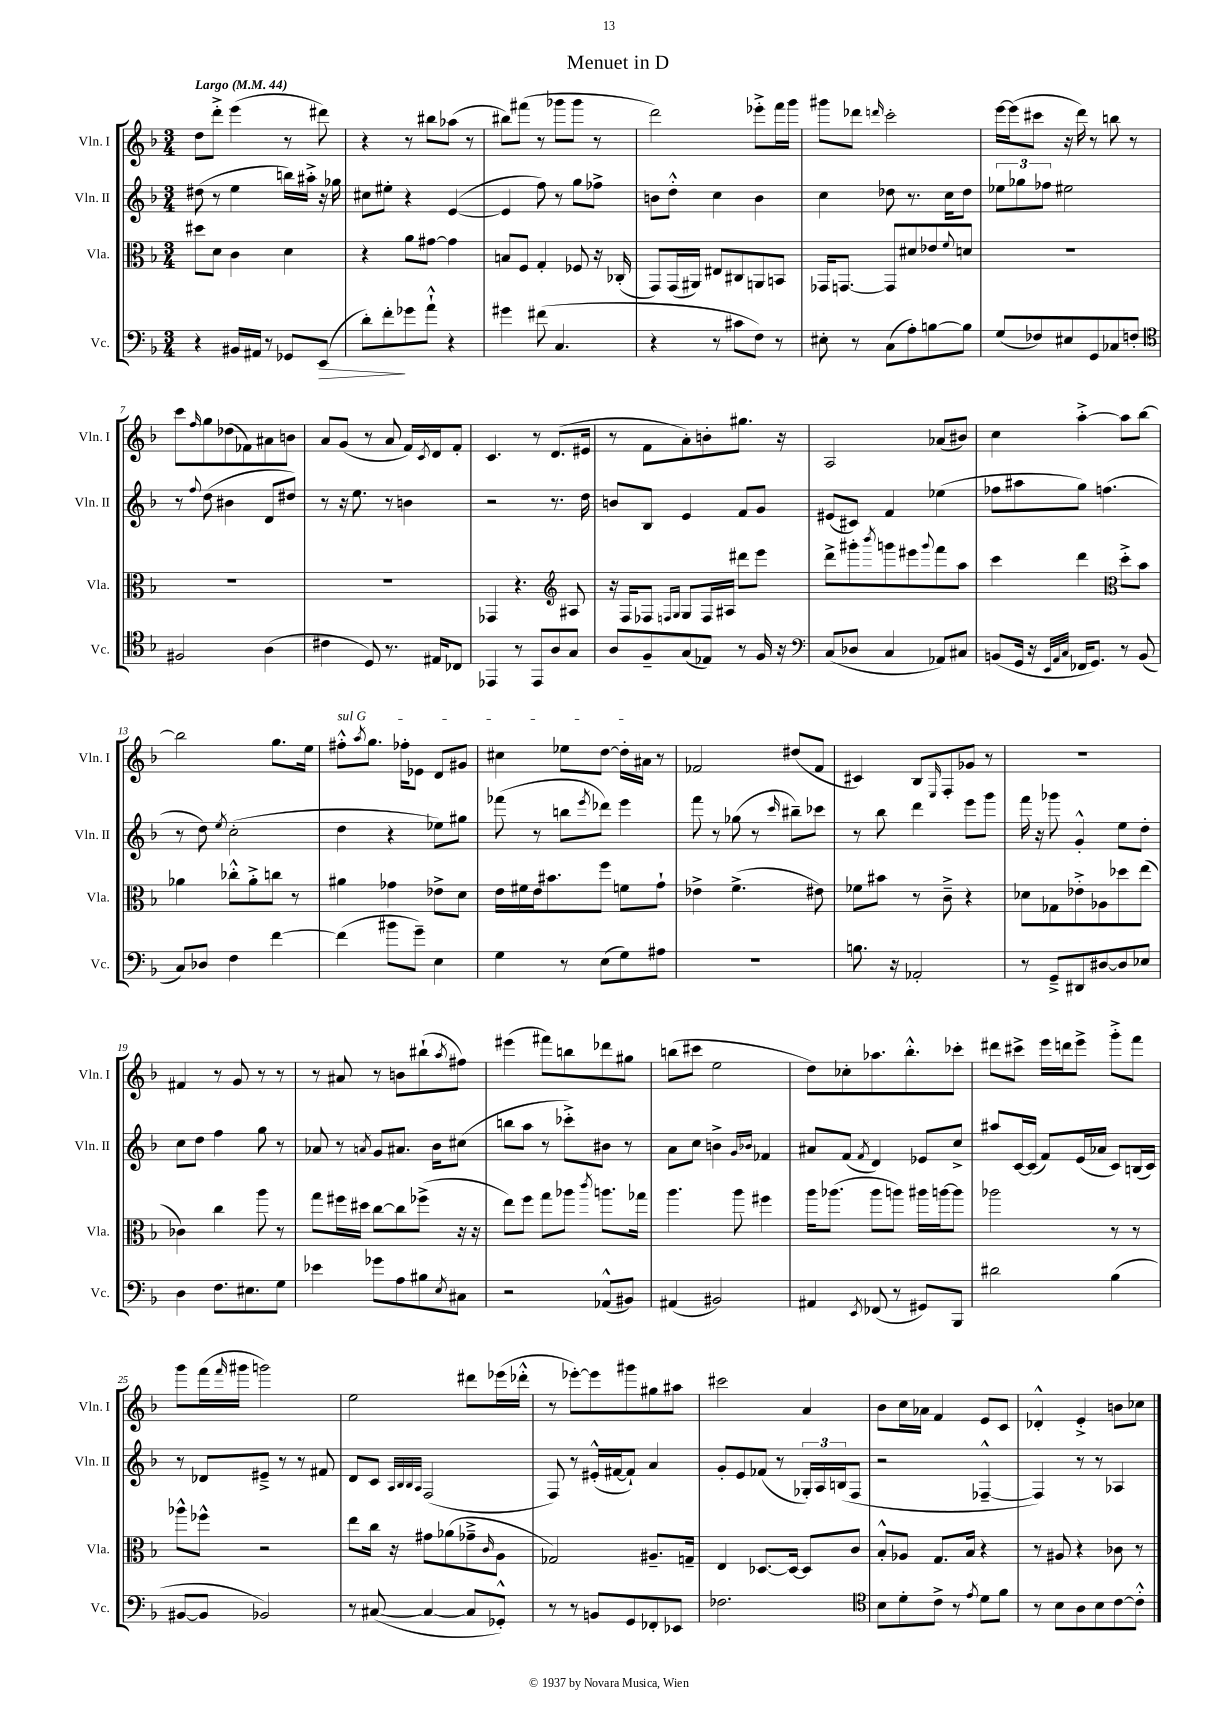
\header { title = "Menuet in D" }
<<
\new StaffGroup <<
\new Staff = "s0" \with { instrumentName = "Vln. I" shortInstrumentName = "Vln. I" } {
    \clef treble \key f \major \numericTimeSignature \time 3/4 \tempo "Largo" 4 = 44
    d''8 d'''8-.-> e'''4( r8 dis'''8) |
    r4 r8 bis''8 aes''8( r8 |
    bis''8) fis'''8( r8 ges'''8 ges'''8 r8 |
    d'''2) ees'''8-.-> f'''16 g'''16 |
    gis'''8 des'''8 \grace { d'''16 } c'''2-. |
    e'''16~ e'''16( cis'''8 r16 d'''16) r8 b''8 r8 |
    c'''8 \grace { f''16 } g''8 des''8( fes'8) ais'8 b'8 |
    a'8 g'8( r8 a'8 f'16) \acciaccatura { c'8 } d'16 f'8-. |
    c'4. r8 d'8.( eis'16 |
    r8 f'8 a'8-.) b'8-. gis''8. r16 |
    a2 aes'8( bis'8) |
    c''4 a''4~-.-> a''8 bes''8~ |
    bes''2 g''8. e''16 |
    \once \override TextSpanner.bound-details.left.text = \markup { \italic "sul G" } fis''8-.-^\startTextSpan \acciaccatura { a''8 } g''8. fes''16-. ees'8 d'8 gis'8 |
    cis''4 ees''8 d''8~ d''16-. ais'16\stopTextSpan r8 |
    fes'2 dis''8( fes'8 |
    cis'4) bes8 \grace { e16 } f8-. ges'8 r8 |
    R2. |
    fis'4 r8 g'8 r8 r8 |
    r8 ais'8 r8 b'8 bis''8-!( \acciaccatura { a''8 } fis''8) |
    eis'''4( fis'''8) b''8 des'''8 gis''8 |
    b''8( cis'''8 e''2 |
    d''8) ces''8-. aes''8. bes''8.-.-^ ces'''8-. |
    dis'''8 cis'''8-> e'''16 d'''16 e'''8-> g'''8-.-> f'''8 |
    g'''8 f'''16( \grace { f'''16 } gis'''16 g'''2) |
    e''2 dis'''8 ees'''16( des'''16-.-^ |
    r8 ees'''8~-.) ees'''8 gis'''8 gis''8 ais''8 |
    cis'''2 a'4 |
    bes'8 c''16 aes'16 f'4 e'8 c'8 |
    des'4-.-^ e'4-.-> b'8 ces''8 \bar "|." |
}
\new Staff = "s1" \with { instrumentName = "Vln. II" shortInstrumentName = "Vln. II" } {
    \clef treble \key f \major \numericTimeSignature \time 3/4
    dis''8( r8 e''4 b''16) ais''16-.-> r16 ges''16 |
    cis''8 eis''8-. r4 e'4~( |
    e'4 f''8) r8 g''8 fes''8-> |
    b'8 d''8-.-^ c''4 b'4 |
    c''4 des''8 r8. c''16 des''8 |
    \tuplet 3/2 { ees''8 ges''8 fes''8 } eis''2 |
    r8 \appoggiatura { f''8 } d''8( bis'4 d'8 dis''8) |
    r8 r16 e''8. r8 b'4 |
    r2 r8. d''16 |
    b'8 bes8 e'4 f'8 g'8 |
    eis'8( cis'8) f'4 ees''4( |
    fes''8 ais''8 g''8) f''4.( |
    r8 d''8) \acciaccatura { e''8 } c''2-.( |
    d''4 r4 ees''8) gis''8 |
    fes'''8( r8 b''8 \acciaccatura { e'''8 } des'''8) e'''4 |
    f'''8 r8 ges''8( r8 \grace { c'''16 } bis''8--) ces'''8 |
    r8 bes''8 d'''4 e'''8 g'''8 |
    f'''16 r16 ges'''8 g'4-.-^ e''8 d''8-. |
    c''8 d''8 f''4 g''8 r8 |
    aes'8 r8 \acciaccatura { a'8 } g'8 ais'8. bes'16 cis''8( |
    b''8 a''8 r8 ces'''8-.->) bis'8 r8 |
    a'8 c''8 b'4-> \grace { g'16 bes'16 } fes'4 |
    ais'8 f'8( \acciaccatura { f'8 } d'4) ees'8 c''8-> |
    ais''8 c'16~ c'16( f'8) e'16( aes'16 c'8) b16( c'16) |
    r8 des'8 eis'8---> r8 r8 fis'8 |
    d'8 c'8 \grace { a32 bes32 bes32 a32 } f2( |
    f8) r8 eis'16-.-^( fis'16~ fis'8-!) a'4 |
    g'8-. e'8 fes'8( r8 \tuplet 3/2 { ges16-.) a16 b16( } f8 |
    r2 fes4~---^ |
    fes4) r8 r8 aes4 \bar "|." |
}
\new Staff = "s2" \with { instrumentName = "Vla." shortInstrumentName = "Vla." } {
    \clef alto \key f \major \numericTimeSignature \time 3/4
    dis''8 d'8 c'4 d'4 |
    r4 a'8 gis'8~ gis'4 |
    b8 f8 g4-. fes8 r16 ces16-.( |
    g,8) g,16( ais,16) eis8 cis8 a,8 b,8 |
    ges,16 g,8.~ g,8 dis'8 ees'8 \appoggiatura { f'8 } d'8 |
    R2. |
    R2. |
    R2. |
    ges,4 r4. \clef treble ais8 |
    r16 f16 fes8 \grace { f16 g16 } g8 f16 ais16 dis'''8 e'''8 |
    d'''8-> gis'''8-. \acciaccatura { bes'''8 } g'''8 eis'''8 \appoggiatura { g'''8 } f'''8 a''8 |
    c'''4 d'''4 \clef alto d''8-.-> bes'8 |
    aes'4 ces''8-.-^ aes'8-.-> c''8 r8 |
    ais'4 ges'4 ees'8-> d'8 |
    e'16 fis'16 e'16 bis'8. f''8 f'8 g'8-! |
    ees'4-> f'4.->( eis'8) |
    fes'8 bis'8 r8 c'8---> r4 |
    des'8 ges8 ees'8-.-> aes8 des''8 e''8( |
    ces'4) c''4 a''8 r8 |
    g''8 fis''16 dis''16 c''8~ c''8 fes''8->( r16 r16 |
    e''8) f''8 g''8 aes''8 \acciaccatura { c'''8 } a''8. ges''16 |
    a''4. a''8 fis''4 |
    a''16 aes''8.( aes''8 a''8) ais''16 a''16~ a''8 |
    aes''2 r8 r8 |
    aes''8-^ fes''8-^ r2 |
    e''8 c''16 r16 gis'8 aes'8( ges'8---> \grace { c'16 } a8 |
    ges2) ais8.-- g16-- |
    e4 des8.~ des16~ des8 c'8 |
    bes8-.-^ aes8 g8. bes16 r4 |
    r8 ais8 r4 ces'8 r8 \bar "|." |
}
\new Staff = "s3" \with { instrumentName = "Vc." shortInstrumentName = "Vc." } {
    \clef bass \key f \major \numericTimeSignature \time 3/4
    r4 bis,16 ais,16 r8 ges,8 e,8\>( |
    d'8-.) f'8-.\! ges'8 a'8-!-^ r4 |
    gis'4 fis'8( c4. |
    r4 r8 cis'8 f8) r8 |
    eis8-. r8 c8( a8-.) b8~ b8 |
    g8( fes8) eis8 g,8 ces8 f8-. |
    \clef tenor fis2 a4( |
    cis'4 d8) r8. eis16 ces8 |
    ees,4 r8 ees,8 a8 g8 |
    a8 f8-- g8( ees8) r8 f16 r16 |
    \clef bass c8( des8 c4 aes,8) cis8 |
    b,8( g,16 r16 \grace { e,32 a,32 c32 } fes,16 g,8.) r8 b,8( |
    c8) des8 f4 f'4~ |
    f'4( bis'8 g'8--) e4 |
    g4 r8 e8( g8) ais8 |
    R2. |
    b8. r16 aes,2-. |
    r8 g,8---> dis,8 dis8~ dis8 ees8 |
    d4 f8. eis8. g8 |
    ees'4 ges'8 a8 bis8 \acciaccatura { e8 } cis8 |
    r2 aes,8-^( bis,8) |
    ais,4( bis,2) |
    ais,4 \acciaccatura { e,8 } fes,8( r8 gis,8) bes,,8 |
    dis'2 bes4( |
    bis,8~ bis,8 bes,2) |
    r8 cis8~( cis4~ cis8 ges,8-.-^) |
    r8 r8 b,8 g,8 fes,8-. ees,8 |
    fes2. |
    \clef tenor bes8 d'8-. c'8-> r8 \acciaccatura { e'8 } d'8 f'8 |
    r8 bes8 a8 bes8 c'8~ c'8-.-^ \bar "|." |
}
>>
>>
